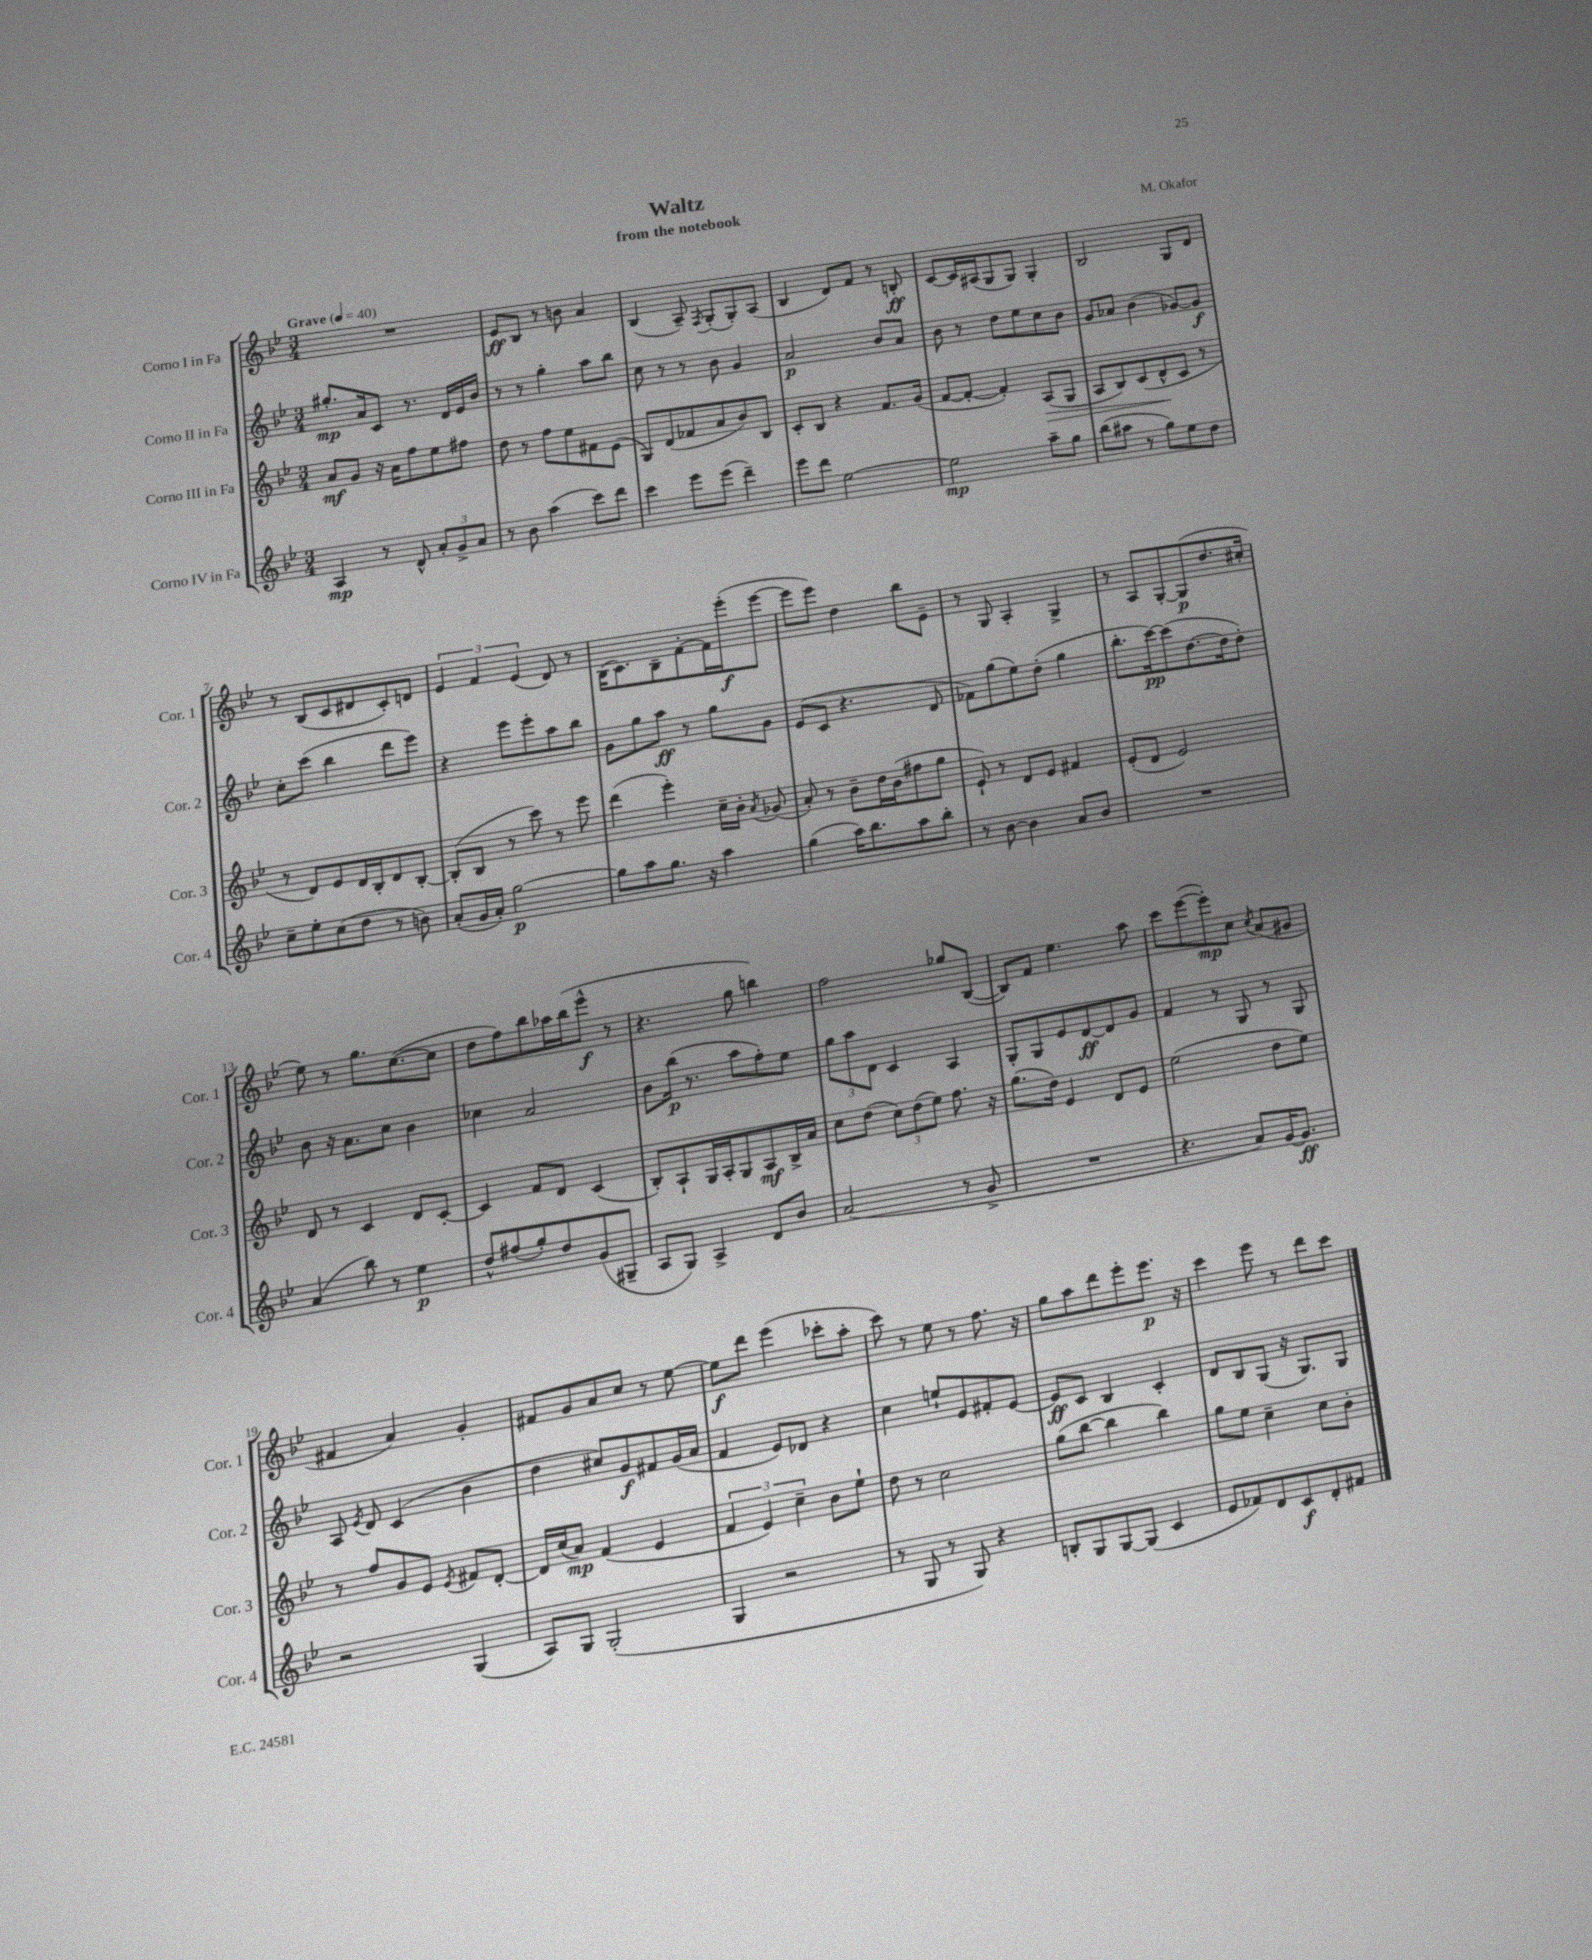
\header { title = "Waltz" composer = "M. Okafor" subtitle = "from the notebook" }
<<
\new StaffGroup <<
\new Staff = "s0" \with { instrumentName = "Corno I in Fa" shortInstrumentName = "Cor. 1" } {
    \clef treble \key bes \major \numericTimeSignature \time 3/4 \tempo "Grave" 4 = 40
    \autoBeamOff R2. |
    ees'8[\ff bes8] r8 b'8 a'4 |
    bes4( a8--) \acciaccatura { f8 } g8[-.( g8-.) a8]( |
    bes4 d'8[) f'8] r8 b8-.\ff |
    c'8[~ c'16 ais16( g8 g8]) g4-. |
    bes2 g8[ d'8] |
    r8 bes8[( c'8 dis'8 c'8-.) d'8] |
    \tuplet 3/2 { ees'4 f'4 ees'4( } d'8) r8 |
    bes16[( c'8.) bes8-- f'8~-. f'16 ees'''16-.\f( ees'''8]~ |
    ees'''8[ ees'''8]) d''4 bes''8[ ees'8]-- |
    r8 g8 a4-. g4-> |
    r8 a8[ g8~-. g8\p( d''8. cis''16]-. |
    ees''8) r8 g''8.[ c''8.~( c''8] |
    d''8[ f''8) bes''8 aes''16 bes''16( ees'''8]-^\f r8 |
    r4. g''8 b''4) |
    f''2 ges''8[ bes8]~( |
    bes8[) f'8] ees''4. a''8 |
    c'''8[ ees'''8~( ees'''8-.\mp) c''8] \acciaccatura { c''8 } a'8[( gis'8] |
    fis'4 a'4) g'4-. |
    fis'8[ g'8 a'8 c''8] r8 ees''8~ |
    ees''8[\f d'''8] ees'''4( ces'''8[-. a''8]-. |
    c'''8) r8 ees''8 r8 f''8. r16 |
    g''8[ a''8 d'''8 ees'''8-. ees'''8.]\p r16 |
    c'''4 ees'''8 r8 d'''8[ c'''8] \bar "|." |
}
\new Staff = "s1" \with { instrumentName = "Corno II in Fa" shortInstrumentName = "Cor. 2" } {
    \clef treble \key bes \major \numericTimeSignature \time 3/4
    \autoBeamOff gis''8.[-.\mp a'16 c'8] r8. d'16[ ees'16 bes'16] |
    r8 r8 g''4-. a''8[ bes''8] |
    c''8 r8 r8 bes'8 g'4 |
    a'2\p bes'8[ a'8] |
    bes'8 r8 d''8[ ees''8 c''8 bes'8] |
    g'8[ aes'8] bes'4( ges'8[~) ges'8]\f |
    c''8[-. c'''8]( bes''4 d'''8[ ees'''8]) |
    r4 ees'''8[ ees'''8-. a''8 bes''8] |
    g'8[ g''8 a''8]\ff r8 g''8[ g'8] |
    ees'8[( c'8] r4. d'8 |
    fes'8[) g''8( ees''8) d''8]-.( g''4 |
    bes''8.[-. c'''16~\pp) c'''8( d''8.~ d''16 d''8]-.) |
    bes'8 r16 a'8.[ c''8] bes'4 |
    ces''4 a'2 |
    bes'8[ bes''16]\p( r8. a''8[ f''8-.) ees''8] |
    \tuplet 3/2 { g''8[ a''8 d'8] } c'4 a4 |
    g8[-. g8 ees'8 d'8~\ff d'8 g'8] |
    f'4 r8 g8 r8 g8 |
    a8 \acciaccatura { ees'8 } d'8 c'4( bes'4 |
    d''4 cis''8[) g'8\f fis'8 g'16( a'16] |
    f'4 ees'8[) des'8] r4 |
    c''4 e''8[-! ees'8 fis'8-. ees'8]~ |
    ees'8[\ff c'8] bes4 c'4-. |
    d'8[ bes8 g8]( r16 g8.[) g8] \bar "|." |
}
\new Staff = "s2" \with { instrumentName = "Corno III in Fa" shortInstrumentName = "Cor. 3" } {
    \clef treble \key bes \major \numericTimeSignature \time 3/4
    \autoBeamOff a'8[\mf g'8] r16 a'16[ f''8 ees''8 fis''8] |
    d''8 r8 f''8[ ees''8 fis'8 ees'8]( |
    g8[) d'8( fes'8 a'8 bes'8) bes8] |
    c'8[-. bes8] r4 f'8.[ g'16]( |
    f'8[~ f'8]~-. f'4-.) a8[\>( g8] |
    a8[ bes8) c'8( d'8-^\! c'8] r8 |
    r8 d'8[) ees'8 d'16 bes16-. d'8 bes8]~-. |
    bes8[-.( bes8] r8 c'''8) r8 ees'''8 |
    d'''4( ees'''4-.) c''16[-- bes'16]-. \acciaccatura { a'8 } ges'8( |
    a'8-.) r8 bes'8[-- d''16 bes'16( fis''8 g''8] |
    ees'8-!) r8 d'8[ ees'8] fis'4 |
    ees'8[-.( d'8] ees'2) |
    d'8 r8 c'4 d'8[ c'8]~-. |
    c'4 f'8[ d'8] c'4( |
    bes8[-.) a8-! g16 a16-. g8 a8\mf bes16-> a'16] |
    c''8[ d''8]( \tuplet 3/2 { c''8[) d''8( ees''8]) } f''8. r16 |
    g''8.[( d''16]) ees'4 d'8[ ees'8] |
    ees''2( d''8[ ees''8]) |
    r8 f''8[ g'8 ees'8] \acciaccatura { ees'8 } fis'8[ d'8]~-. |
    d'16[ c''16( a'8]\mp) f'4( ees'4 |
    \tuplet 3/2 { f'4 ees'4) c''4-- } bes'8[ ees''8]-! |
    d''8 r8 c''2 |
    g''8[( bes''8]~ bes''4 bes''4) |
    g''8[ ees''8] c''4-- c''8[ bes'8]-. \bar "|." |
}
\new Staff = "s3" \with { instrumentName = "Corno IV in Fa" shortInstrumentName = "Cor. 4" } {
    \clef treble \key bes \major \numericTimeSignature \time 3/4
    \autoBeamOff a4\mp r8 d'8-^ \tuplet 3/2 { a'8[-. g'8-> a'8] } |
    r8 bes'8 a''4( c'''8[) d'''8] |
    c'''4 ees'''8[ ees'''8]( d'''4--) |
    ees'''8[ d'''8] ees''2~ |
    ees''2\mp a''8[-- g''8] |
    bes''8[( ais''8] r8 g''8[) ees''8 d''8] |
    c''8[-- ees''8-. c''8( d''8] r8 b'8) |
    a'8[-.( g'16 a'16]-.) g''2~\p |
    g''8[ a''8 g''8.] r16 a''4 |
    g''4( a''16[) bes''8. a''8 bes''8]-. |
    r8 bes'8~ bes'4 a'8[ bes'8] |
    R2. |
    a'4( bes''8) r8 ees''4\p |
    d''8[-^ fis''8( g''8-.) d''8 g'8( gis8]-- |
    a8[ g8]) a4-> d'8[ bes'8] |
    a'2( r8 g'8-> |
    R2. |
    r4. a'8[) g'16~ g'8.]\ff |
    r2 g4( |
    a8[) g8] g2-.( |
    g4 r2 |
    r8 g8 r8 g8) r4 |
    b8[-. g8 g8~ g8]( c'4 |
    ees'8[ fes'8) d'8 c'8\f d'8-. fis'8] \bar "|." |
}
>>
>>
